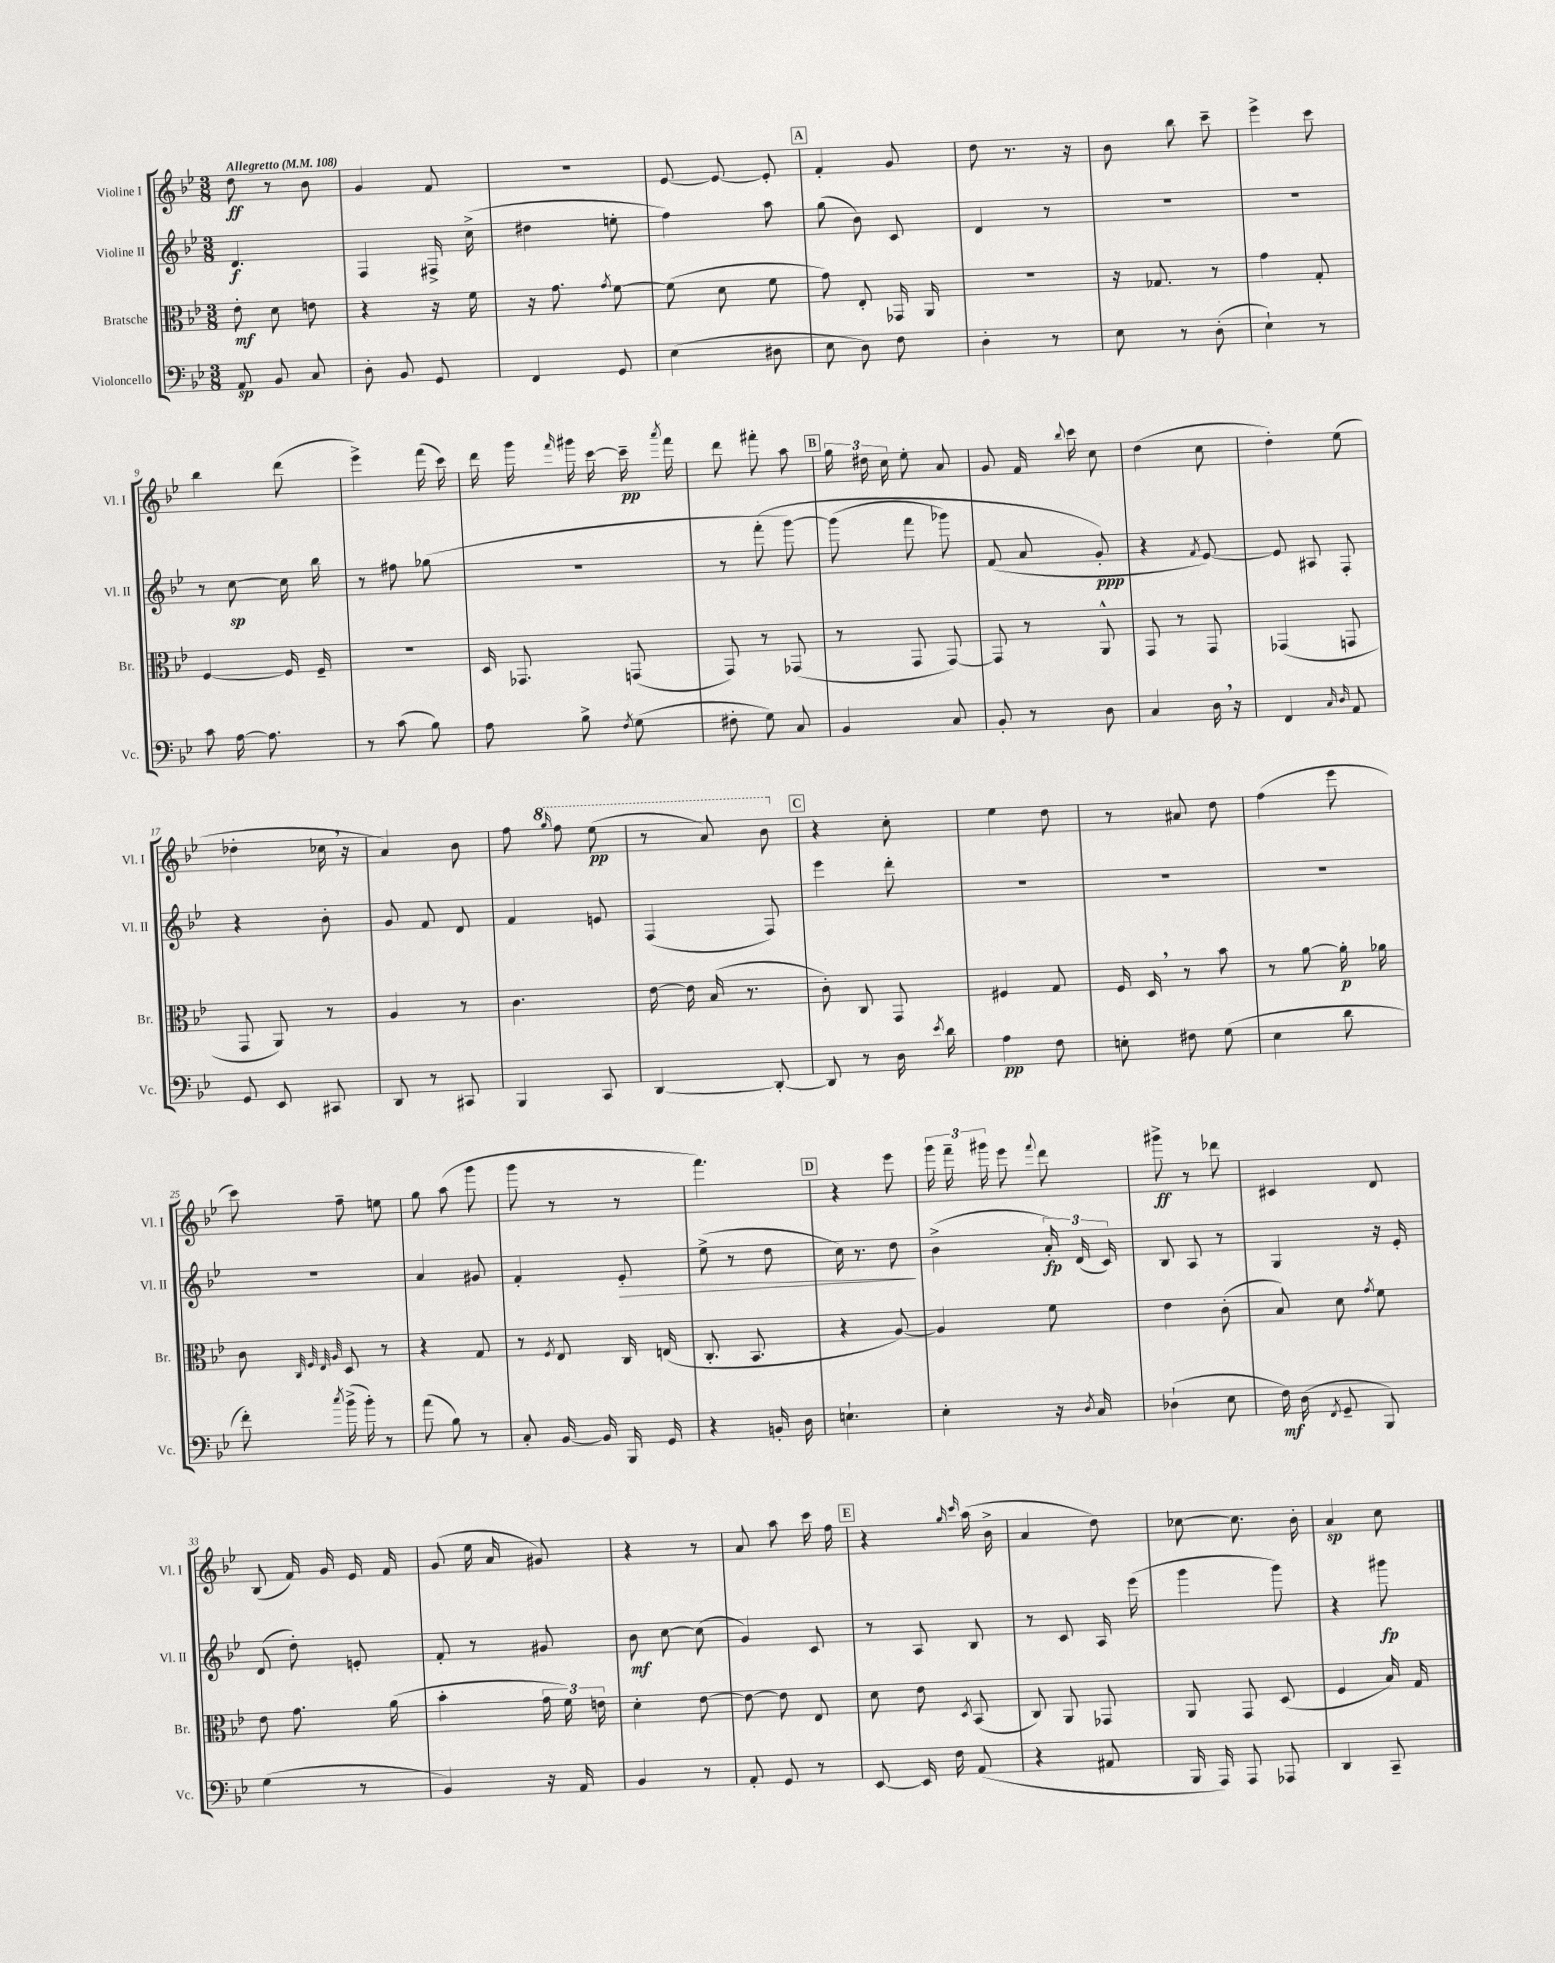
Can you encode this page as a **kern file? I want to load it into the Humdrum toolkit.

**kern	**kern	**kern	**kern
*staff4	*staff3	*staff2	*staff1
*clefF4	*clefC3	*clefG2	*clefG2
*k[b-e-]	*k[b-e-]	*k[b-e-]	*k[b-e-]
*M3/8	*M3/8	*M3/8	*M3/8
*MM108	*MM108	*MM108	*MM108
8AA/	8e-'\	4.d/	8dd\
8BB-/	8d\	.	8r
8C/	8e\	.	8b-\
=	=	=	=
8D'\	4r	4F/	4g/
8BB-/	.	.	.
8GG/	16r	16F#^/	8f/
.	16f\	(16cc^\	.
=	=	=	=
4FF/	16r	4dd#\	4.r
.	8.g\	.	.
.	8qg/	.	.
8GG/	[8f\	8ee'\	.
=	=	=	=
(4E-\	(8f\]	4ff\)	[8e-/
.	8d\	.	8e-/_
8D#\	8f\	8aa\	8e-'/]
=	=	=	=
8E-\	8g\)	(8gg\	4f'/
8D\)	8E-'/	8b-\)	.
8F\	16GG-/	8c/	8g/
.	16AA/	.	.
=	=	=	=
4D'\	4.r	4d/	8dd\
.	.	.	8.r
8r	.	8r	.
.	.	.	16r
=	=	=	=
8E-\	16r	4.r	8b-\
.	8.G-/	.	.
8r	.	.	8bb-\
(8D'\	8r	.	8ccc~\
=	=	=	=
4E-`\)	4g\	4.r	4eee-^\
8r	8G'/	.	8ccc\
=	=	=	=
8c\	[4F/	8r	4bb-\
[16A\	.	[8cc\	.
8.A\]	.	.	.
.	16F/]	16cc\]	(8ddd\
.	16F~/	16bb-\	.
=	=	=	=
8r	4.r	8r	4eee-^\)
(8c\	.	8ff#\	.
8B-\)	.	(8gg-\	(16fff\
.	.	.	16ccc\)
=	=	=	=
8A\	16D/	4.r	16ddd\
.	8.GG-/	.	16ggg\
.	.	.	16qqfff/
8B-^\	.	.	16ggg#\
.	.	.	[16ccc\
8qF/	.	.	.
(8G\	(8GG/	.	16ccc~\]
.	.	.	8qaaa/
.	.	.	16fff\
=	=	=	=
8F#'\	8GG/)	8r	8ddd\
8G\)	8r	&(8fff'\	8fff#'\
8C/	(8GG-/	[8ggg\)	8aa\
=	=	=	=
4BB-/	8r	(8ggg\]	24gg\
.	.	.	24dd#\
.	.	.	24cc\
.	8GG/	8fff\	8ee-'\
8C/	[8GG/)	8ggg-\)	8a/
=	=	=	=
8BB-'/	8GG/]	(8f/	8g/
8r	8r	8a/	16f/
.	.	.	8qqbb-/
.	.	.	16ccc\
8D\	8AA^^/	8g'/&)	8cc\
=	=	=	=
4C/	8GG/	4r	(4dd\
.	8r	.	.
.	.	8qf/	.
16D\	8GG/	[8e-/)	8cc\
16r	.	.	.
=	=	=	=
4FF/	(4GG-/	8e-/]	4dd'\)
.	.	8A#/	.
16qqC/	.	.	.
16qqD/	.	.	.
8AA/	8GG/	8F'/	(8ee-\
=	=	=	=
8GG/	8GG/	4r	4dd-'\
8EE-/	8AA/)	.	.
8CC#/	8r	8b-'\	16cc-\
.	.	.	16r
=	=	=	=
8DD/	4A/	8g/	4a/)
8r	.	8f/	.
8CC#/	8r	8d/	8b-\
=	=	=	=
4BBB-/	4.c\	4f/	8ff\
.	.	.	16qqggg/
.	.	.	8fff\
8CC/	.	8e/	(8eee-\
=	=	=	=
[4DD/	[16e-\	(4F/	8r
.	16e-\]	.	.
.	(16B-/	.	8aa/)
.	8.r	.	.
8DD'/_	.	8F/)	8bb-\
=	=	=	=
8DD/]	8c'\)	4eee-\	4r
8r	8C/	.	.
16D\	8GG/	8ddd'\	8cc'\
8qe-/	.	.	.
16d\	.	.	.
=	=	=	=
4A\	4F#/	4.r	4ee-\
8F\	8G/	.	8dd\
=	=	=	=
8E'\	16F/	4.r	8r
.	16D/	.	.
8F#\	8r	.	8a#/
(8G\	8b-\	.	8dd\
=	=	=	=
4E-\	8r	4.r	(4ff\
.	[8a\	.	.
8d\	16a'\]	.	8eee-\
.	16a-\	.	.
=	=	=	=
8f'\)	8c\	4.r	8ccc\)
.	32qqC/	.	.
.	32qqF/	.	.
.	32qqE-/	.	.
8qcc/	32qqA/	.	.
(16b-^\	8D/	.	8ff~\
16b-'\)	.	.	.
8r	8r	.	8ee\
=	=	=	=
(8a\	4r	4a/	8gg\
8B-\)	.	.	(8aa\
8r	8G/	8g#/	8ggg\
=	=	=	=
8C'/	8r	4f'/	8ggg\
.	8qF/	.	.
[16BB-/	8E-/	.	8r
16BB-/]	.	.	.
16BBB-/	16C/	8e-'/	8r
16GG/	(16E/	.	.
=	=	=	=
4r	8.C'/	(8ee-^\	4.fff\)
.	.	8r	.
.	8.BB-/	.	.
16BB'/	.	8dd\	.
16D\	.	.	.
=	=	=	=
4.E`\	4r	16cc\)	4r
.	.	8.r	.
.	[8A/)	8dd\	8eee-\
=	=	=	=
4E-'\	4A/]	(4b-^\	24ggg\
.	.	.	24fff~\
.	.	.	24ggg#\
.	.	.	8eee-\
.	.	.	8qqfff/
16r	8f\	24a'/)	8ddd\
.	.	(24d/	.
8qD/	.	.	.
16C/	.	.	.
.	.	24c/)	.
=	=	=	=
(4D-`\	4e-\	8B-/	8ggg#^\
.	.	8A/	8r
8E-\	(8c'\	8r	8ddd-\
=	=	=	=
16F\)	8B-/)	4G/	4c#/
(16D\	.	.	.
8qFF/	.	.	.
8GG~/	8d\	.	.
.	8qg/	.	.
8BBB-/)	8f\	16r	8d/
.	.	16e-'/	.
=	=	=	=
(4G\	8e-\	(8d/	(8B-/
.	8.g\	8dd'\)	16f/)
.	.	.	16g/
8r	.	8e'/	16e-/
.	(16a\	.	16f/
=	=	=	=
4BB-/)	4b-'\	8f'/	(8g/
.	.	8r	16ee-\
.	.	.	16a/
16r	24g\	8g#/	8g#/)
.	24f\)	.	.
16AA/	.	.	.
.	24e\	.	.
=	=	=	=
4BB-/	4d'\	8b-\	4r
.	.	[8cc\	.
8r	[8e-\	(8cc\]	8r
=	=	=	=
8AA'/	8e-\_	4g/)	8a/
8GG/	8e-\]	.	8aa\
8r	8E-/	8c/	16ccc\
.	.	.	16ff\
=	=	=	=
[8EE-/	8d\	8r	4r
16EE-/]	8e-\	8A/	.
16F\	.	.	.
.	.	.	16qqgg/
.	8qD/	.	16qqccc/
(8AA/	(8BB-/	8B-/	(16aa\
.	.	.	16b-^\
=	=	=	=
4r	8C/)	8r	4a/
.	8AA/	8c/	.
8AA#/	8GG-/	16A/	8dd\)
.	.	(16eee-\	.
=	=	=	=
16BBB-/	8AA/	4ggg\	[8cc-\
16AAA/)	.	.	.
8AAA/	8GG/	.	8.cc-\]
8AAA-/	(8D/	8ggg\)	.
.	.	.	16b-'\
=	=	=	=
4DD/	4F/	4r	4a/
8CC~/	16B-/)	8ggg#\	8cc\
.	16G/	.	.
==	==	==	==
*-	*-	*-	*-
